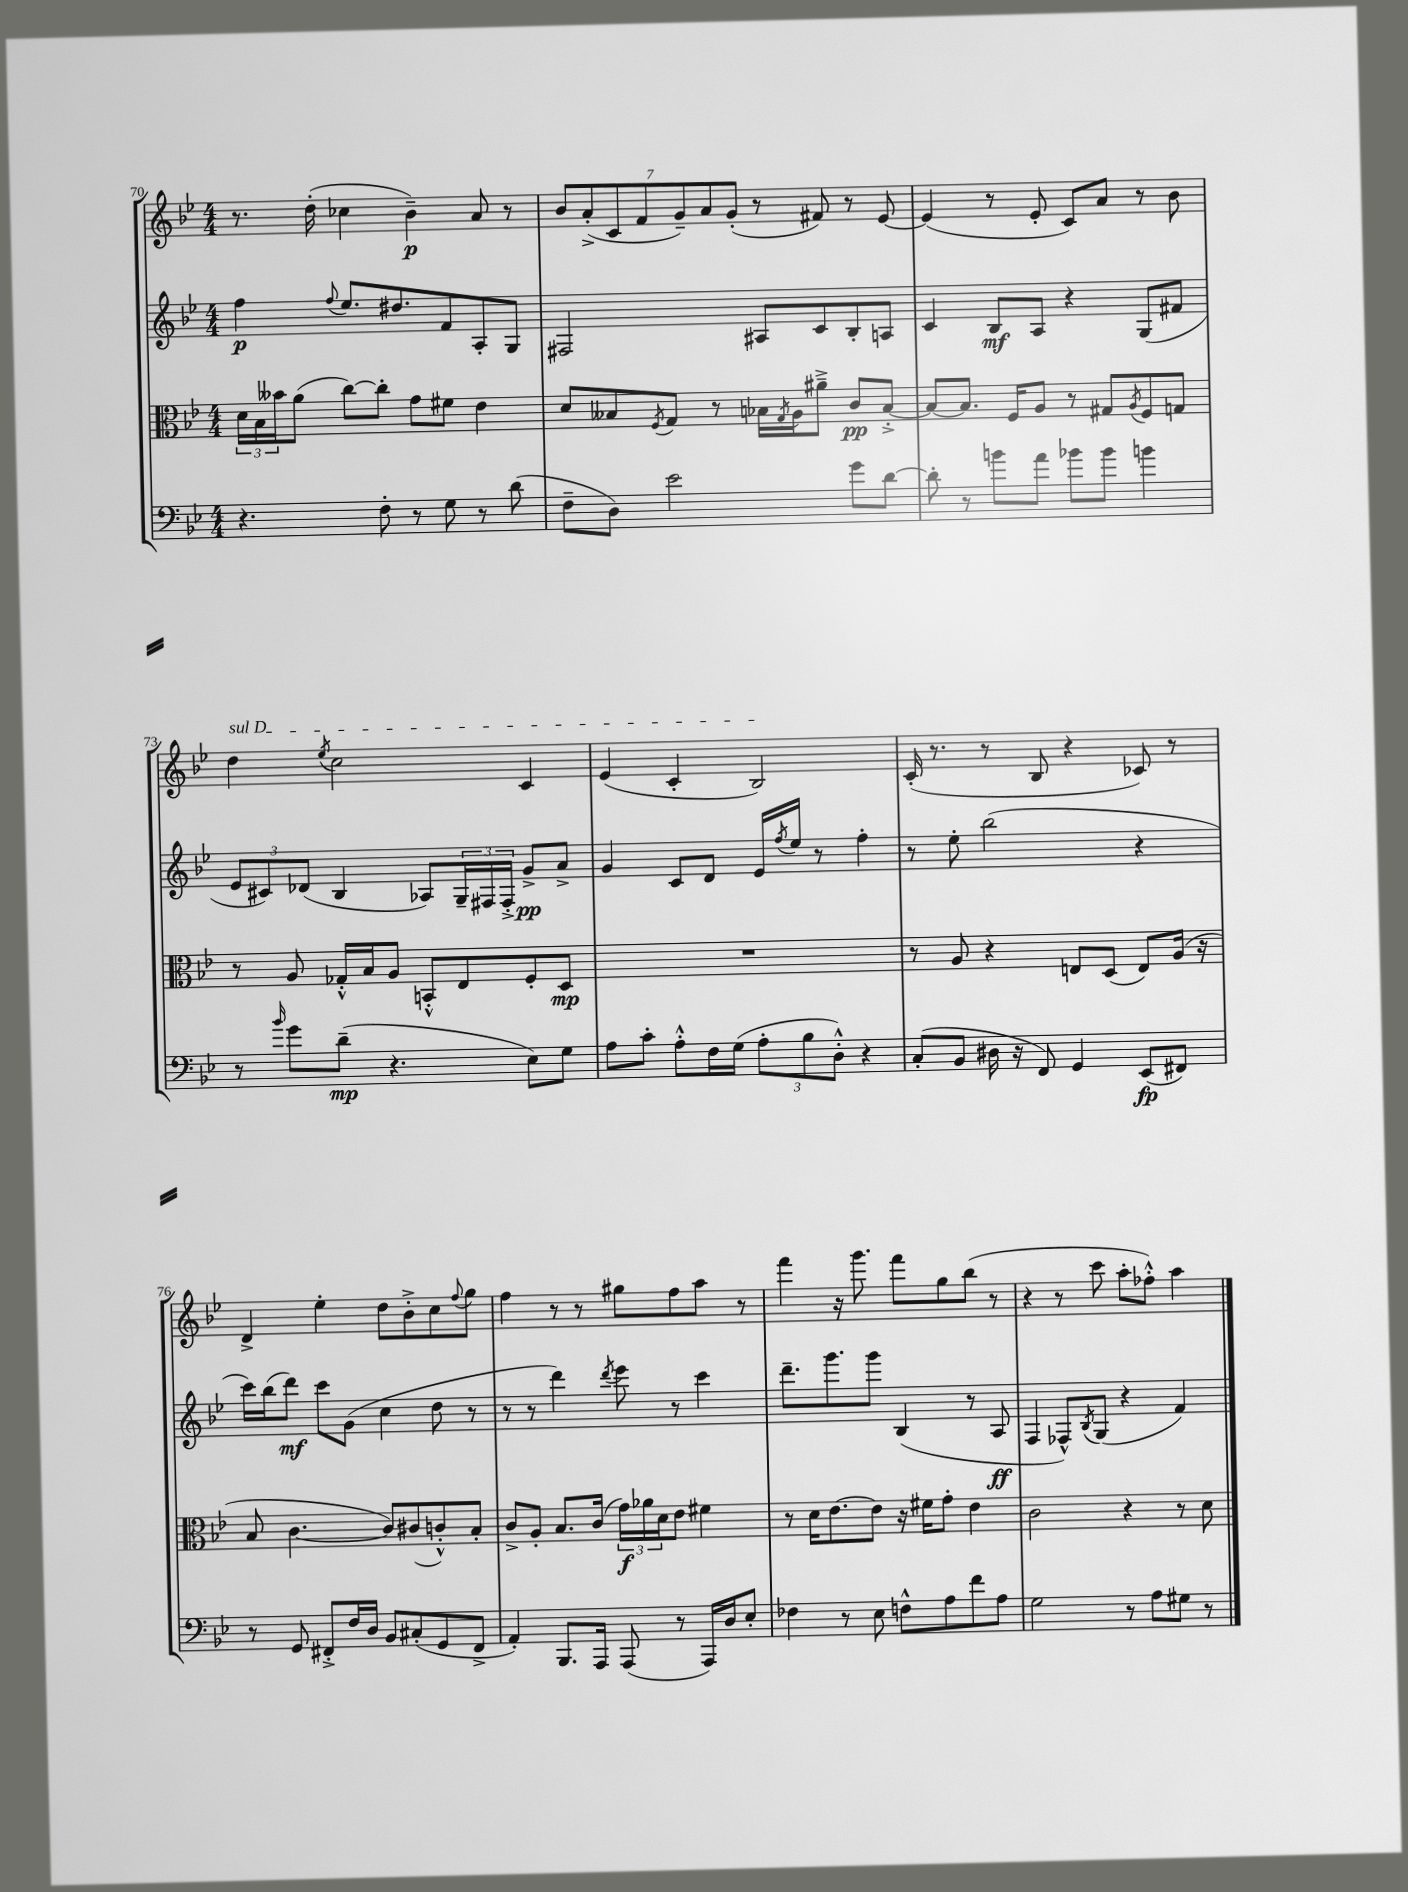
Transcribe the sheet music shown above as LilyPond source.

<<
\new StaffGroup <<
\new Staff = "s0" {
    \clef treble \key bes \major \numericTimeSignature \time 4/4
    r8. d''16-.( ces''4 bes'4--\p) a'8 r8 |
    \tuplet 7/4 { bes'8 a'8-.->( c'8 f'8 g'8--) a'8 g'8-.( } r8 fis'8) r8 ees'8~ |
    ees'4( r8 ees'8-. c'8) a'8 r8 bes'8 |
    \once \override TextSpanner.bound-details.left.text = \markup { \italic "sul D" } d''4\startTextSpan \acciaccatura { ees''8 } c''2 c'4 |
    ees'4( c'4-. bes2\stopTextSpan) |
    c'16-.( r8. r8 bes8 r4 ces'8) r8 |
    d'4-> ees''4-. d''8 bes'8-.-> c''8 \appoggiatura { f''8 } g''8 |
    f''4 r8 r8 gis''8 f''8 a''8 r8 |
    f'''4 r16 g'''8. f'''8 g''8 bes''8( r8 |
    r4 r8 c'''8 a''8-. fes''8-.-^) a''4 \bar "|." |
}
\new Staff = "s1" {
    \clef treble \key bes \major \numericTimeSignature \time 4/4
    f''4\p \appoggiatura { f''8 } ees''8. dis''8. f'8 a8-. g8 |
    fis2 ais8 c'8 bes8-. a8 |
    c'4 bes8\mf a8 r4 g8( fis'8 |
    \tuplet 3/2 { ees'8 cis'8) des'8( } bes4 aes8) \tuplet 3/2 { g16-- fis16 fis16-.-> } g'8->\pp a'8-> |
    g'4 c'8 d'8 ees'16 \acciaccatura { f''8 } ees''16 r8 f''4-. |
    r8 ees''8-. bes''2( r4 |
    c'''16) bes''16( d'''8\mf) c'''8 g'8( c''4 d''8 r8 |
    r8 r8 d'''4) \acciaccatura { d'''8 } ees'''8 r8 c'''4 |
    d'''8.-- g'''8. g'''8 bes4( r8 a8\ff |
    f4 fes8-^) \acciaccatura { bes8 } g8( r4 f'4) \bar "|." |
}
\new Staff = "s2" {
    \clef alto \key bes \major \numericTimeSignature \time 4/4
    \tuplet 3/2 { d'16 bes16 beses'16 } a'8( c''8~) c''8-. g'8 fis'8 ees'4 |
    d'8 beses8 \acciaccatura { f8 } g8 r8 bes16 \acciaccatura { g8 } a16 ais'8---> c'8\pp bes8~-.-> |
    bes8~ bes8. f16 a8 r8 gis8 \acciaccatura { a8 } f8 g8 |
    r8 a8 ges16-.-^ bes16 a8 b,8-.-^ ees8 f8-. d8\mp |
    R1 |
    r8 a8 r4 e8 d8( e8) a16( r16 |
    bes8 c'4.~ c'8) cis'8( c'8-.-^) bes8-. |
    c'8-> a8-. bes8. c'16( \tuplet 3/2 { g'16\f) aes'16 d'16 } ees'8 fis'4 |
    r8 d'16 ees'8.~ ees'8 r16 fis'16 g'8-. ees'4 |
    c'2 r4 r8 d'8 \bar "|." |
}
\new Staff = "s3" {
    \clef bass \key bes \major \numericTimeSignature \time 4/4
    r4. f8-. r8 g8 r8 d'8( |
    f8-- d8) ees'2 g'8 d'8~ |
    d'8-. r8 b'8 a'8 bes'8 bes'8 b'4 |
    r8 \grace { bes'16 } g'8 d'8--\mp( r4. ees8) g8 |
    a8 c'8-. a8-.-^ f16 g16( \tuplet 3/2 { a8-. bes8 d8-.-^) } r4 |
    c8-.( bes,8 dis16 r16 f,8) g,4 ees,8\fp( fis,8) |
    r8 g,8 fis,8-.-> f16 d16 bes,8 cis8-.( g,8 fis,8-> |
    a,4-.) bes,,8. a,,16 a,,8( r8 a,,16) d16 ees8-. |
    fes4 r8 ees8 f8-^ a8 f'8 a8 |
    g2 r8 a8 gis8 r8 \bar "|." |
}
>>
>>
\layout { \context { \Score currentBarNumber = #70 } }
